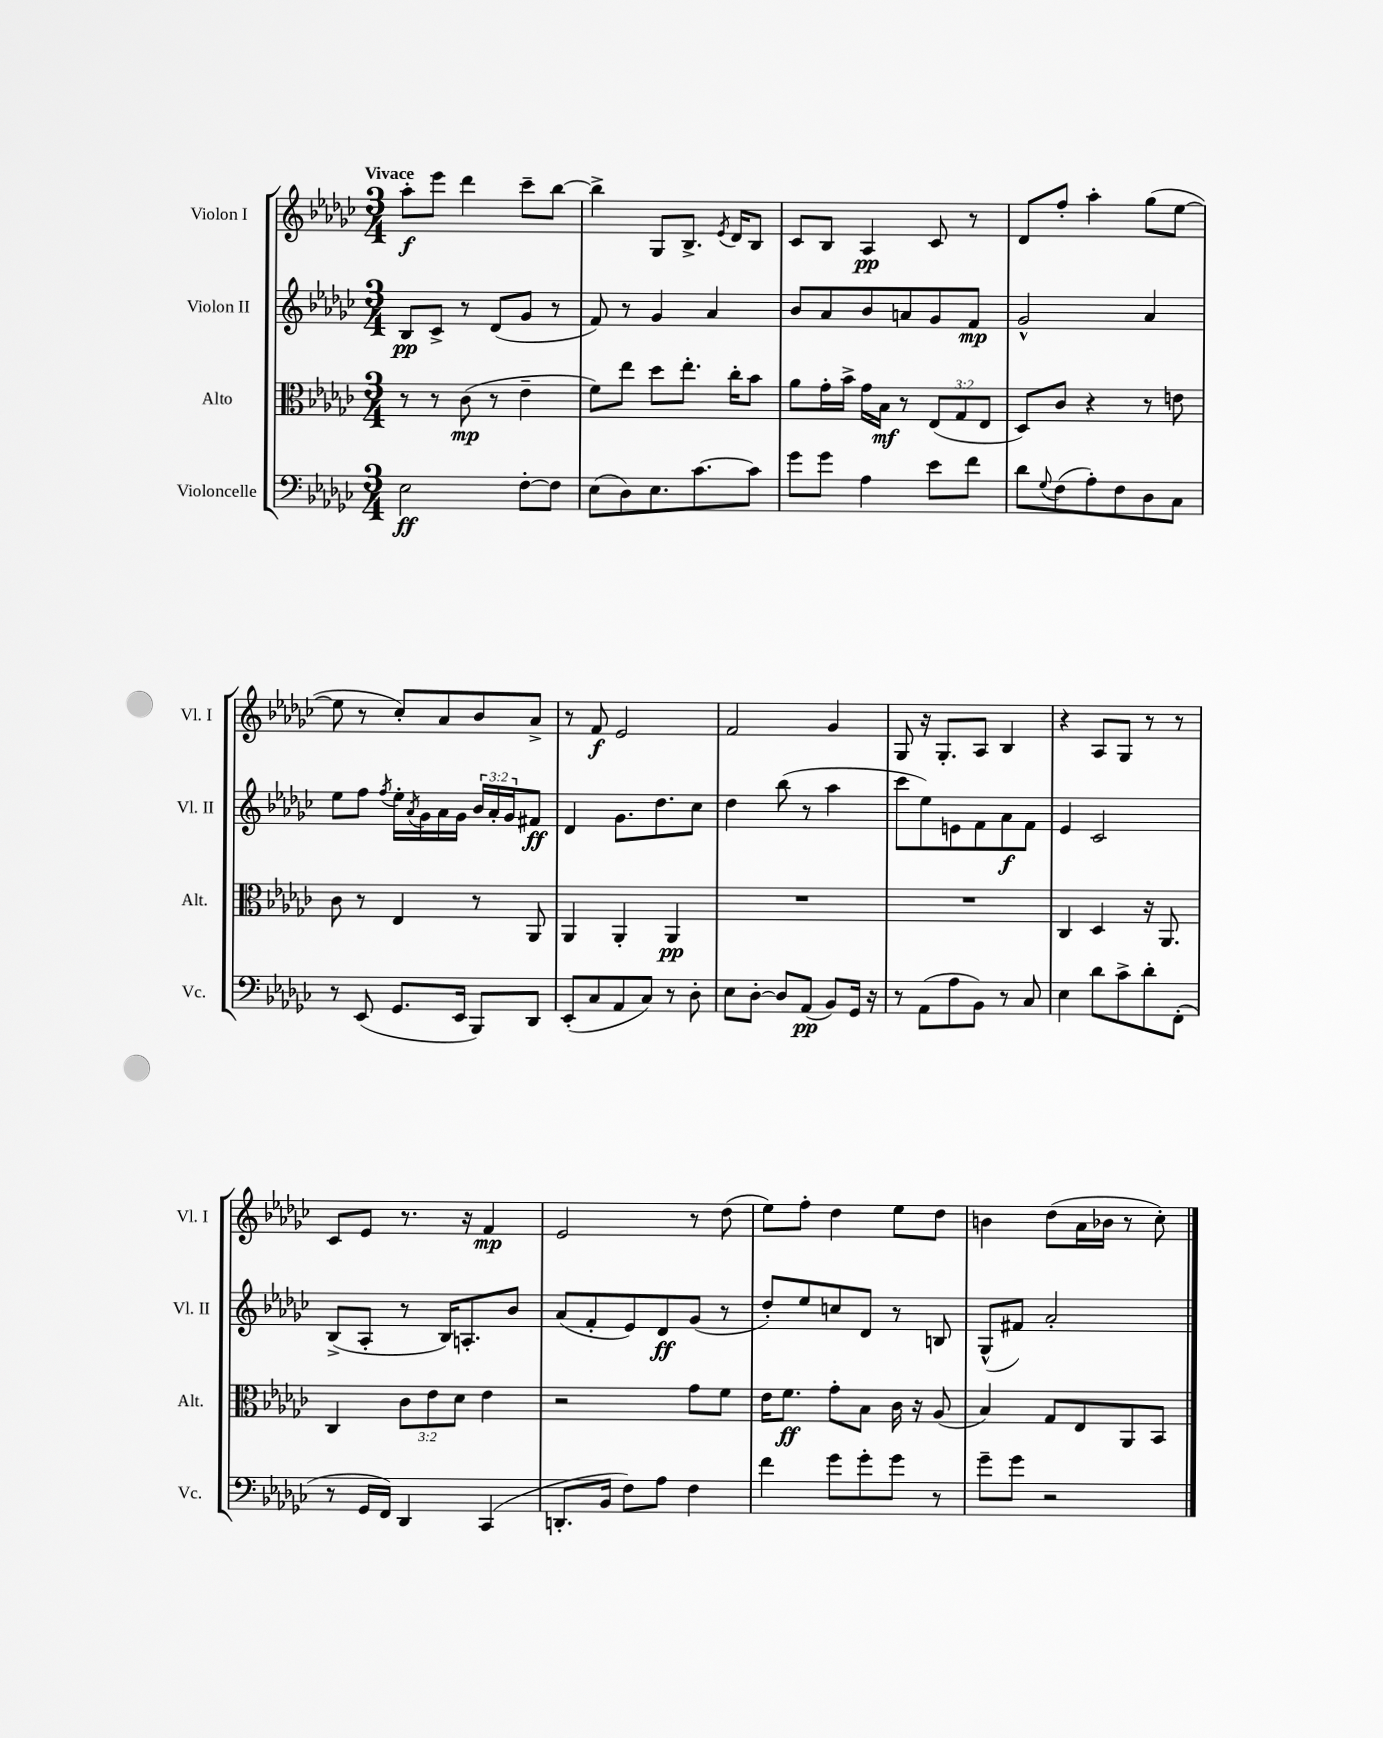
<<
\new StaffGroup <<
\new Staff = "s0" \with { instrumentName = "Violon I" shortInstrumentName = "Vl. I" } {
    \clef treble \key ges \major \numericTimeSignature \time 3/4 \tempo "Vivace"
    aes''8-.\f ees'''8 des'''4 ces'''8-- bes''8~ |
    bes''4-> ges8 bes8.-> \acciaccatura { ees'8 } des'16 bes8 |
    ces'8 bes8 aes4\pp ces'8 r8 |
    des'8 f''8-. aes''4-. ges''8( ees''8~ |
    ees''8 r8 ces''8-.) aes'8 bes'8 aes'8-> |
    r8 f'8\f ees'2 |
    f'2 ges'4 |
    ges8 r16 ges8.-. aes8 bes4 |
    r4 aes8 ges8 r8 r8 |
    ces'8 ees'8 r8. r16 f'4\mp |
    ees'2 r8 des''8( |
    ees''8) f''8-. des''4 ees''8 des''8 |
    b'4 des''8( aes'16 bes'16 r8 ces''8-.) \bar "|." |
}
\new Staff = "s1" \with { instrumentName = "Violon II" shortInstrumentName = "Vl. II" } {
    \clef treble \key ges \major \numericTimeSignature \time 3/4 \override Staff.TupletNumber.text = #tuplet-number::calc-fraction-text
    bes8\pp ces'8-> r8 des'8( ges'8 r8 |
    f'8) r8 ges'4 aes'4 |
    bes'8 aes'8 bes'8 a'8 ges'8 f'8\mp |
    ges'2-^ aes'4 |
    ees''8 f''8 \acciaccatura { f''8 } ees''16-. \acciaccatura { aes'8 } ges'16 aes'16 ges'16 \tuplet 3/2 { bes'16 aes'16-. ges'16 } fis'8\ff |
    des'4 ges'8. des''8. ces''8 |
    des''4 bes''8( r8 aes''4 |
    ces'''8 ees''8) e'8 f'8 aes'8\f f'8 |
    ees'4 ces'2 |
    bes8->( aes8-. r8 bes16) a8.-. bes'8 |
    aes'8( f'8-. ees'8) des'8\ff ges'8( r8 |
    des''8-.) ees''8 c''8 des'8 r8 b8 |
    ges8-^( fis'8) aes'2-. \bar "|." |
}
\new Staff = "s2" \with { instrumentName = "Alto" shortInstrumentName = "Alt." } {
    \clef alto \key ges \major \numericTimeSignature \time 3/4 \override Staff.TupletNumber.text = #tuplet-number::calc-fraction-text
    r8 r8 ces'8\mp( r8 ees'4-- |
    f'8) ees''8 des''8 ees''8.-. ces''16-. bes'8 |
    aes'8 ges'16-. bes'16-> ges'16 bes16\mf r8 \tuplet 3/2 { ees8( ges8 ees8 } |
    des8) ces'8 r4 r8 e'8 |
    ces'8 r8 ees4 r8 aes,8 |
    aes,4 aes,4-. aes,4\pp |
    R2. |
    R2. |
    ces4 des4 r16 aes,8. |
    ces4 \tuplet 3/2 { ces'8 ees'8 des'8 } ees'4 |
    r2 ges'8 f'8 |
    ees'16 f'8.\ff ges'8-. bes8 ces'16 r16 aes8( |
    bes4) ges8 ees8 aes,8 bes,8 \bar "|." |
}
\new Staff = "s3" \with { instrumentName = "Violoncelle" shortInstrumentName = "Vc." } {
    \clef bass \key ges \major \numericTimeSignature \time 3/4
    ees2\ff f8~-. f8 |
    ees8( des8) ees8. ces'8.~ ces'8 |
    ges'8 ges'8 aes4 ees'8 f'8 |
    des'8 \appoggiatura { ges8 } f8( aes8-.) f8 des8 ces8 |
    r8 ees,8( ges,8. ees,16 bes,,8) des,8 |
    ees,8-.( ces8 aes,8 ces8) r8 des8-. |
    ees8 des8~-. des8 aes,8\pp( bes,8) ges,16 r16 |
    r8 aes,8( aes8 bes,8) r8 ces8 |
    ees4 des'8 ces'8-> des'8-. f,8-.( |
    r8 ges,16 f,16) des,4 ces,4( |
    d,8.-. bes,16 f8) aes8 f4 |
    f'4 ges'8 ges'8-. ges'8 r8 |
    ges'8-- ges'8 r2 \bar "|." |
}
>>
>>
\layout { \context { \Score \remove "Bar_number_engraver" } }
